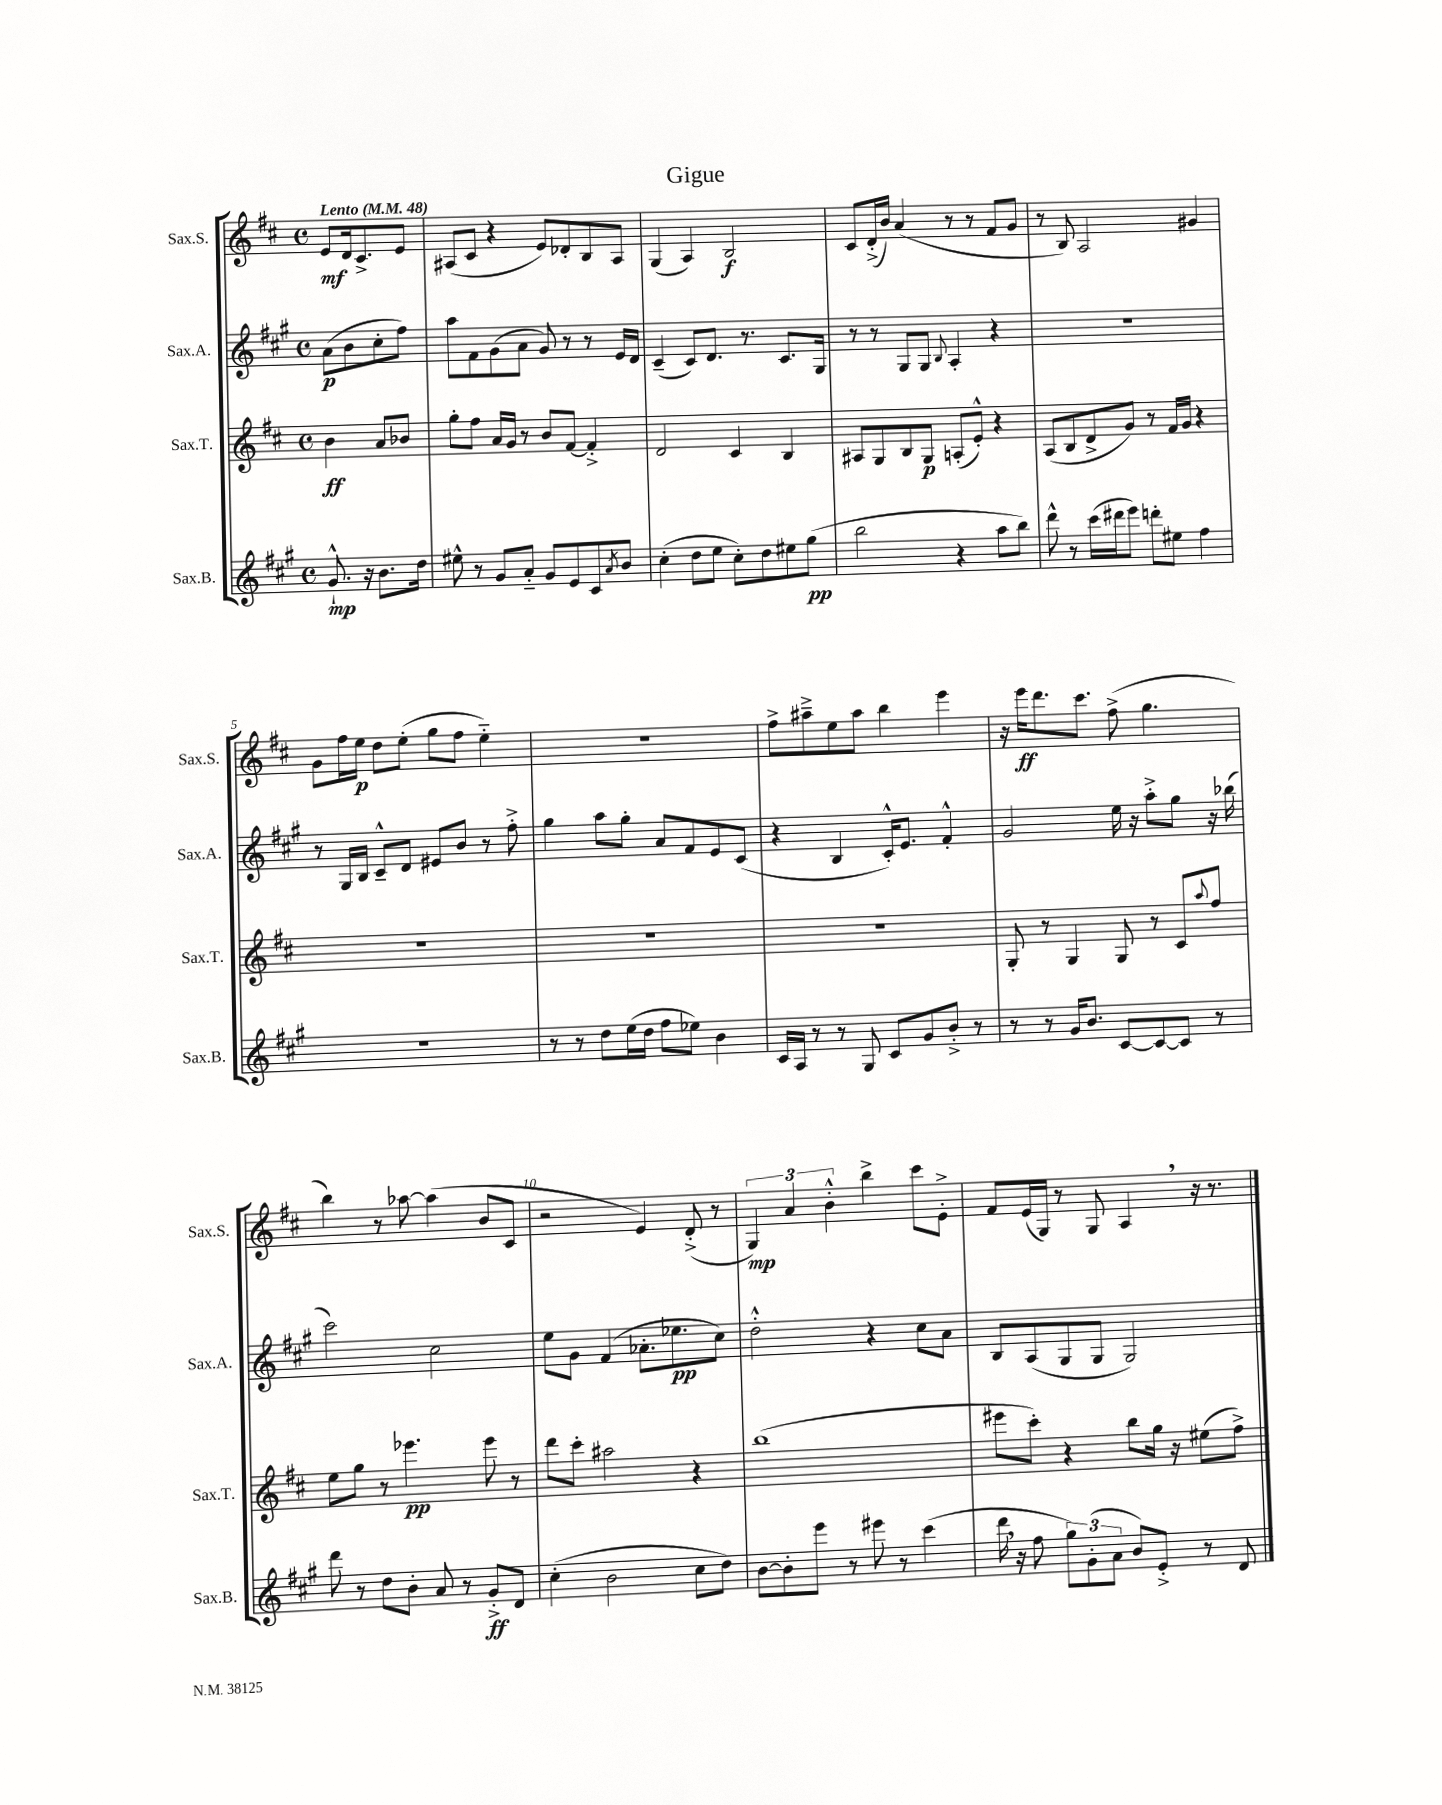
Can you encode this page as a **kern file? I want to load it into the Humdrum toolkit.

**kern	**kern	**kern	**kern
*staff4	*staff3	*staff2	*staff1
*clefG2	*clefG2	*clefG2	*clefG2
*k[f#c#g#]	*k[f#c#]	*k[f#c#g#]	*k[f#c#]
*M4/4	*M4/4	*M4/4	*M4/4
*met(c)	*met(c)	*met(c)	*met(c)
*MM48	*MM48	*MM48	*MM48
8.g#`^^/	4b\	(8a\L	8e/L
.	.	8b\	16d/k
16r	.	.	8.c#^/
8.b\L	8a/L	8cc#'\	.
.	8b-/J	8ff#\J)	8e/J
16dd\Jk	.	.	.
=	=	=	=
8ee#^^\	8gg'\L	8aa\L	(8A#/L
8r	8ff#\J	8f#\	8c#/J
8g#/L	16a/LL	(8g#\	4r
.	16g/JJ	.	.
8a'~/J	8r	8a\J	.
8g#/L	8b/L	8g#/)	8e/L)
8e/	[8f#/J	8r	8d-'/
8c#/	4f#'^/]	8r	8B/
8qa/	.	.	.
8b/J	.	16e/LL	8A#/J
.	.	16d/JJ	.
=	=	=	=
(4cc#'\	2d/	(4c#~/	(4G/
8dd\L	.	8c#/L)	4A/)
8ee\J	.	8.d/J	.
8cc#'\L)	4c#/	.	2B/
.	.	8.r	.
8dd\	.	.	.
8ee#\	4B/	8.c#/L	.
(8gg#\J	.	.	.
.	.	16G#/Jk	.
=	=	=	=
2bb\	8A#/L	8r	8c#/L
.	8G/	8r	(16d'^/L
.	.	.	16b/JJ)
.	8B/	8G#/L	(4a/
.	8G/J	8G#/J	.
.	.	8qqB/	.
4r	(8A'/L	4A'/	8r
.	8e'^^/J)	.	8r
8aa\L	4r	4r	8f#/L
8bb\J)	.	.	8g/J
=	=	=	=
8ddd^^\	(8A/L	1r	8r
8r	8B/	.	8B/)
(16ccc#\LL	8d^/	.	2A/
16ddd#\J	.	.	.
8eee\J)	8g/J)	.	.
8ddd'\L	8r	.	.
8ee#\J	16f#/LL	.	.
.	16g/JJ	.	.
4ff#\	4r	.	4g#/
=	=	=	=
1r	1r	8r	8g\L
.	.	16G#/LL	16ff#\L
.	.	16B/JJ	16ee\JJ
.	.	8c#~^^/L	8dd\L
.	.	8d/J	(8ee'\J
.	.	8e#/L	8gg\L
.	.	8b/J	8ff#\J
.	.	8r	4ee'~\)
.	.	8ff#'^\	.
=	=	=	=
8r	1r	4gg#\	1r
8r	.	.	.
8dd\L	.	8aa\L	.
(16ee\L	.	8gg#'\J	.
16dd\JJ	.	.	.
8ff#\L	.	8a/L	.
8ee-\J)	.	8f#/	.
4b\	.	8e/	.
.	.	(8c#/J	.
=	=	=	=
16c#/LL	1r	4r	8ff#^\L
16A/JJ	.	.	.
8r	.	.	8aa#~^\
8r	.	4B/	8ee\
8G#/	.	.	8aa#\J
8c#/L	.	16c#'^^/LK)	4bb\
.	.	8.e/J	.
8g#/	.	.	.
8b'^/J	.	4f#'^^/	4eee\
8r	.	.	.
=	=	=	=
8r	8G'/	2g#/	16r
.	.	.	16eee\LK
8r	8r	.	8.ddd\
16g#/LK	4G/	.	.
8.b/J	.	.	8.ccc#\J
[8c#/L	8G/	16ee\	(8ff#^\
.	.	16r	.
8c#/_	8r	8aa'^\L	4.gg\
8c#/]J	8c#/L	8gg#\J	.
.	8qqaa/	.	.
8r	8ff#/J	16r	.
.	.	(16bb-\	.
=	=	=	=
8ddd\	8ee\L	2ccc#\)	4bb\)
8r	8gg\J	.	.
8dd\L	8r	.	8r
8b'\J	4.eee-\	.	[8aa-\
8a/	.	2cc#\	(4aa-\]
8r	.	.	.
8g#'^/L	8eee-\	.	8b/L
8d/J	8r	.	8c#/J
=	=	=	=
(4cc#'\	8ddd\L	8ee\L	2r
.	8ccc#'\J	8g#\J	.
2b\	2aa#\	(4f#/	.
.	.	8.a-'\L	4e/)
.	.	8.ee-\	.
8cc#\L	4r	.	(8d'^/
8dd\J)	.	8cc#\J)	8r
=	=	=	=
[8b\L	(1bb	2dd'^^\	6G/)
8b'\]	.	.	.
.	.	.	6a/
8eee\J	.	.	.
.	.	.	6b'^^\
8r	.	.	.
8eee#\	.	4r	4bb^\
8r	.	.	.
(4ccc#\	.	8cc#\L	8ccc#\L
.	.	8a\J	8e'^\J
=	=	=	=
16ddd\	8eee#\L	8B/L	8f#/L
16r	.	.	.
8ff#\	8ccc#'\J)	(8A/	(16e/L
.	.	.	16G/JJ)
12gg#\L)	4r	8G#/	8r
(12g#'\	.	.	.
.	.	8G#/J	8G/
12a\J	.	.	.
8b/L)	8bb\L	2G#/)	4A/
8e'^/J	16gg\Jk	.	.
.	16r	.	.
8r	(8ee#\L	.	16r
.	.	.	8.r
8d/	8ff#^\J)	.	.
==	==	==	==
*-	*-	*-	*-
